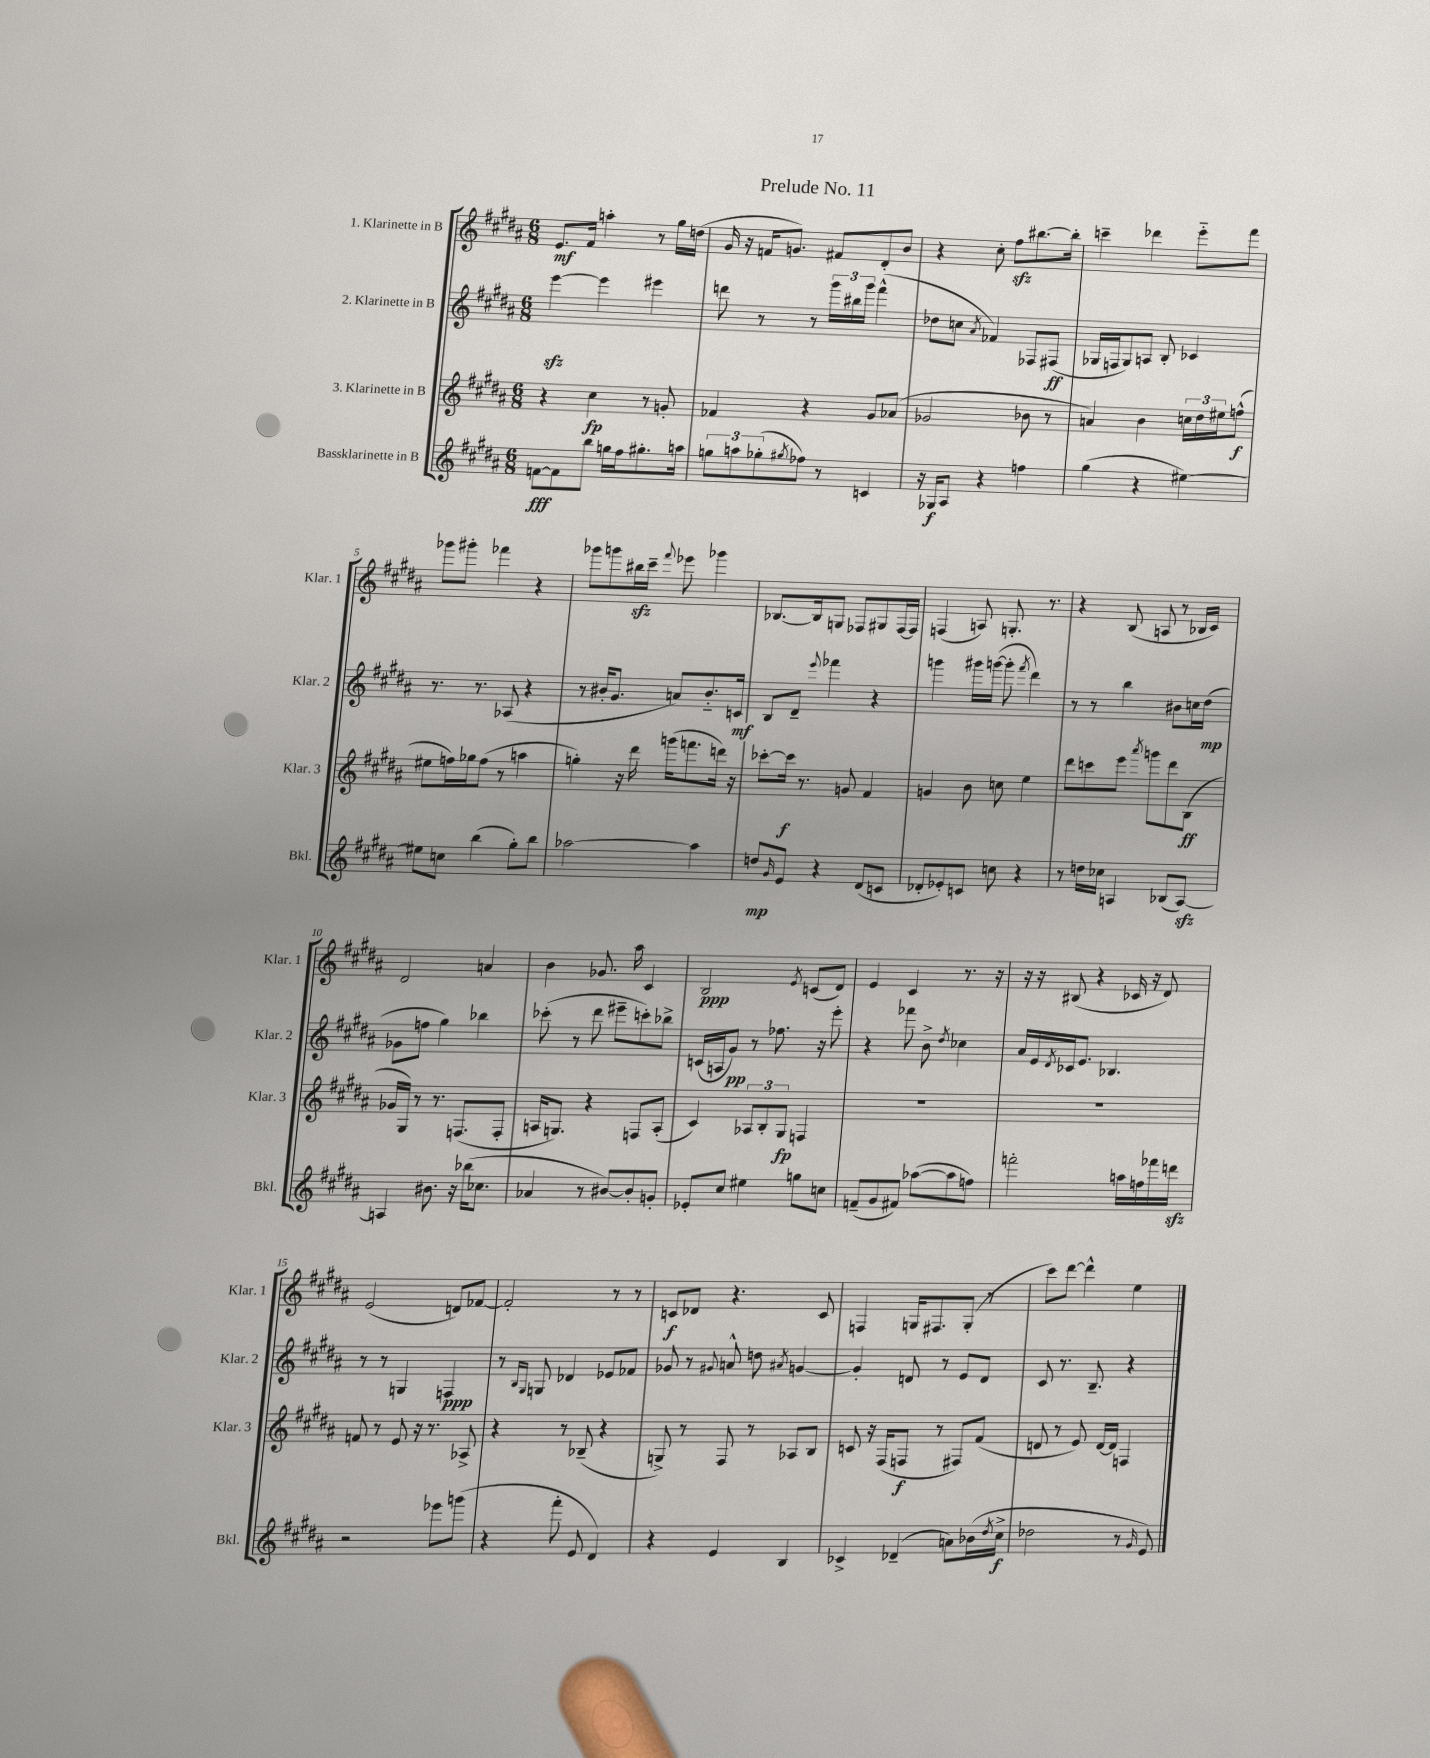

**kern	**kern	**kern	**kern
*staff4	*staff3	*staff2	*staff1
*clefG2	*clefG2	*clefG2	*clefG2
*k[f#c#g#d#a#]	*k[f#c#g#d#a#]	*k[f#c#g#d#a#]	*k[f#c#g#d#a#]
*M6/8	*M6/8	*M6/8	*M6/8
[8f	4r	[4eee	8.e
8f]	.	.	.
.	.	.	16f#
8bb	4cc#	4eee]	4aa'
16gg	.	.	.
16ff#	.	.	.
8.gg#'	8r	4eee#	8r
.	8g'	.	16gg#
16aa	.	.	(16dd
=	=	=	=
12gg	4f-	8ddd	16g#
.	.	.	16r
12aa	.	.	.
.	.	8r	16f
(12gg-'	.	.	.
.	.	.	8.g)
8qgg#	.	.	.
8ff-)	4r	8r	.
8r	.	24ggg#	8f#
.	.	24bb#	.
.	.	24ggg#	.
4c	8g#	(4fff#^^	8d#'
.	(8a-	.	8b
=	=	=	=
16r	2g-	8dd-	4r
16G-	.	.	.
8A#	.	8cc	.
.	.	8qa#	.
4r	.	4f-)	8cc#'
.	.	.	8ff#
4ff	8b-	8F-	[8.bb#
.	8r	(8F#	.
.	.	.	16bb#']
=	=	=	=
(4gg#	4a)	16G-	4ccc~
.	.	16F	.
.	.	8G-)	.
4r	4b	8A	4ddd-
.	.	8B'	.
[4ee#)	24cc	4c-	8eee'~
.	24dd#	.	.
.	24ee#	.	.
.	(8ff^^	.	8fff#
=	=	=	=
8ee#]	8ee#	8.r	8ggg-
8cc	16ff)	.	8ggg#'
.	16gg-	8.r	.
(4bb	(8ff	.	4fff-
.	8r	(8A-	.
8gg#')	4aa	4r	4r
8bb	.	.	.
=	=	=	=
[2aa-	4gg')	8r	8ggg-
.	.	16b#'	8ggg
.	.	8.g#	.
.	16r	.	16bb#
.	16ddd#	.	16ccc#~
.	.	.	8qqfff#
.	(16ggg	8a)	8eee-
.	8.fff	.	.
4aa-]	.	8.b#'~	4ggg-
.	16ddd)	.	.
.	16r	16c	.
=	=	=	=
8dd	[8ccc-'	8B	[8.B-
16qqg#	.	.	.
8e	16ccc-]	8d#~	.
.	8.r	.	16B-]
.	.	8qqeee	.
4r	.	4fff-	8G
.	8g	.	8F-
(8d#	4f#	4r	8G#
8c	.	.	[16F-
.	.	.	16F-]
=	=	=	=
8d-'	4g	4ggg	(4F
8e-')	.	.	.
8c	8b	16ggg#	8A)
.	.	([16ggg	.
8cc	8cc	8ggg']	8.G'
.	.	8qfff#	.
4r	4ee	4ddd#)	.
.	.	.	8.r
=	=	=	=
8r	8ddd#	8r	4r
16dd	8ccc	8r	.
16cc-	.	.	.
4A	8eee	4bb	(8B
.	8qaaa#	.	.
.	8ggg	.	8A
(8B-	8ddd#	8b#	8r
[8A)	(8B	16cc	16B-
.	.	(16dd#	16c#)
=	=	=	=
4A]	16g-	8g-	2d#
.	16G#)	.	.
.	8r	8ff	.
8.b#	8.r	4gg#)	.
16r	(8.F	.	.
(16bb-	.	4bb-	4a
8.cc-	.	.	.
.	8F'	.	.
=	=	=	=
4a-	16A	(8ccc-'	4b
.	8.G)	.	.
.	.	8r	.
8r	4r	8ddd#	8.g-
[8b#)	.	8eee#~	.
.	.	.	16aa#
8b#']	8F	8ccc')	4c#
8g'	(8A'	8bb-^	.
=	=	=	=
8e-'	4c#)	(16c	2B
.	.	16A	.
8cc#	.	8g#)	.
4ee#	12A-	8r	.
.	12B'	.	.
.	.	8.ff-	.
.	12G#	.	.
.	.	.	8qe
8gg	4F	.	(8c
.	.	16r	.
8cc	.	8eee'	8d#)
=	=	=	=
(8f~	2.r	4r	4e
8g#	.	.	.
8f#)	.	8fff-	4c#
([8aa-	.	8b^	.
.	.	8qdd#	.
8aa-]	.	4cc-	8.r
8ff)	.	.	.
.	.	.	16r
=	=	=	=
2fff'	2.r	16a#	16r
.	.	16e	16r
.	.	8qd#	.
.	.	16c-	(8B#
.	.	8.e	.
.	.	.	4r
.	.	4.B-	.
16aa	.	.	16c-
16ff	.	.	16r
16fff-	.	.	8d#)
16ddd	.	.	.
=	=	=	=
2r	8f	8r	(2e
.	8r	8r	.
.	8e	4G	.
.	16r	.	.
.	8.r	.	.
8eee-	.	4F	8d)
(8ggg	8A-^	.	[8f-
=	=	=	=
4r	4r	8r	2f-']
.	.	16qqB	.
.	.	16qqG#	.
.	.	8G	.
8fff#'	8r	4d-	.
8e	(8B-~	.	.
4d#)	4r	8e-	8r
.	.	8f-	8r
=	=	=	=
4r	8G^)	8g-	8c
.	8r	8r	8d-
.	.	8qqg#	.
4e	8F#	8a^^	4.r
.	8r	8dd	.
.	.	8qa#	.
4B	8A-	[4g	.
.	8B	.	8c
=	=	=	=
4c-^	8c	4g']	4F
.	16r	.	.
.	(16F#	.	.
(4d-~	8F	8d	16G
.	.	.	8.F#
.	8r	8r	.
8a)	8F#)	8e	(8G'
(16b-	(8f#	8d	8r
8qdd#	.	.	.
16cc#^	.	.	.
=	=	=	=
2dd-	8d	8c#	8ccc#)
.	8r	8.r	[8ddd#
.	8e)	.	4ddd#^^]
.	.	8.B~	.
.	[16d	.	.
.	16d]	.	.
8r	4F	4r	4ee
16qqg#	.	.	.
8e)	.	.	.
==	==	==	==
*-	*-	*-	*-
